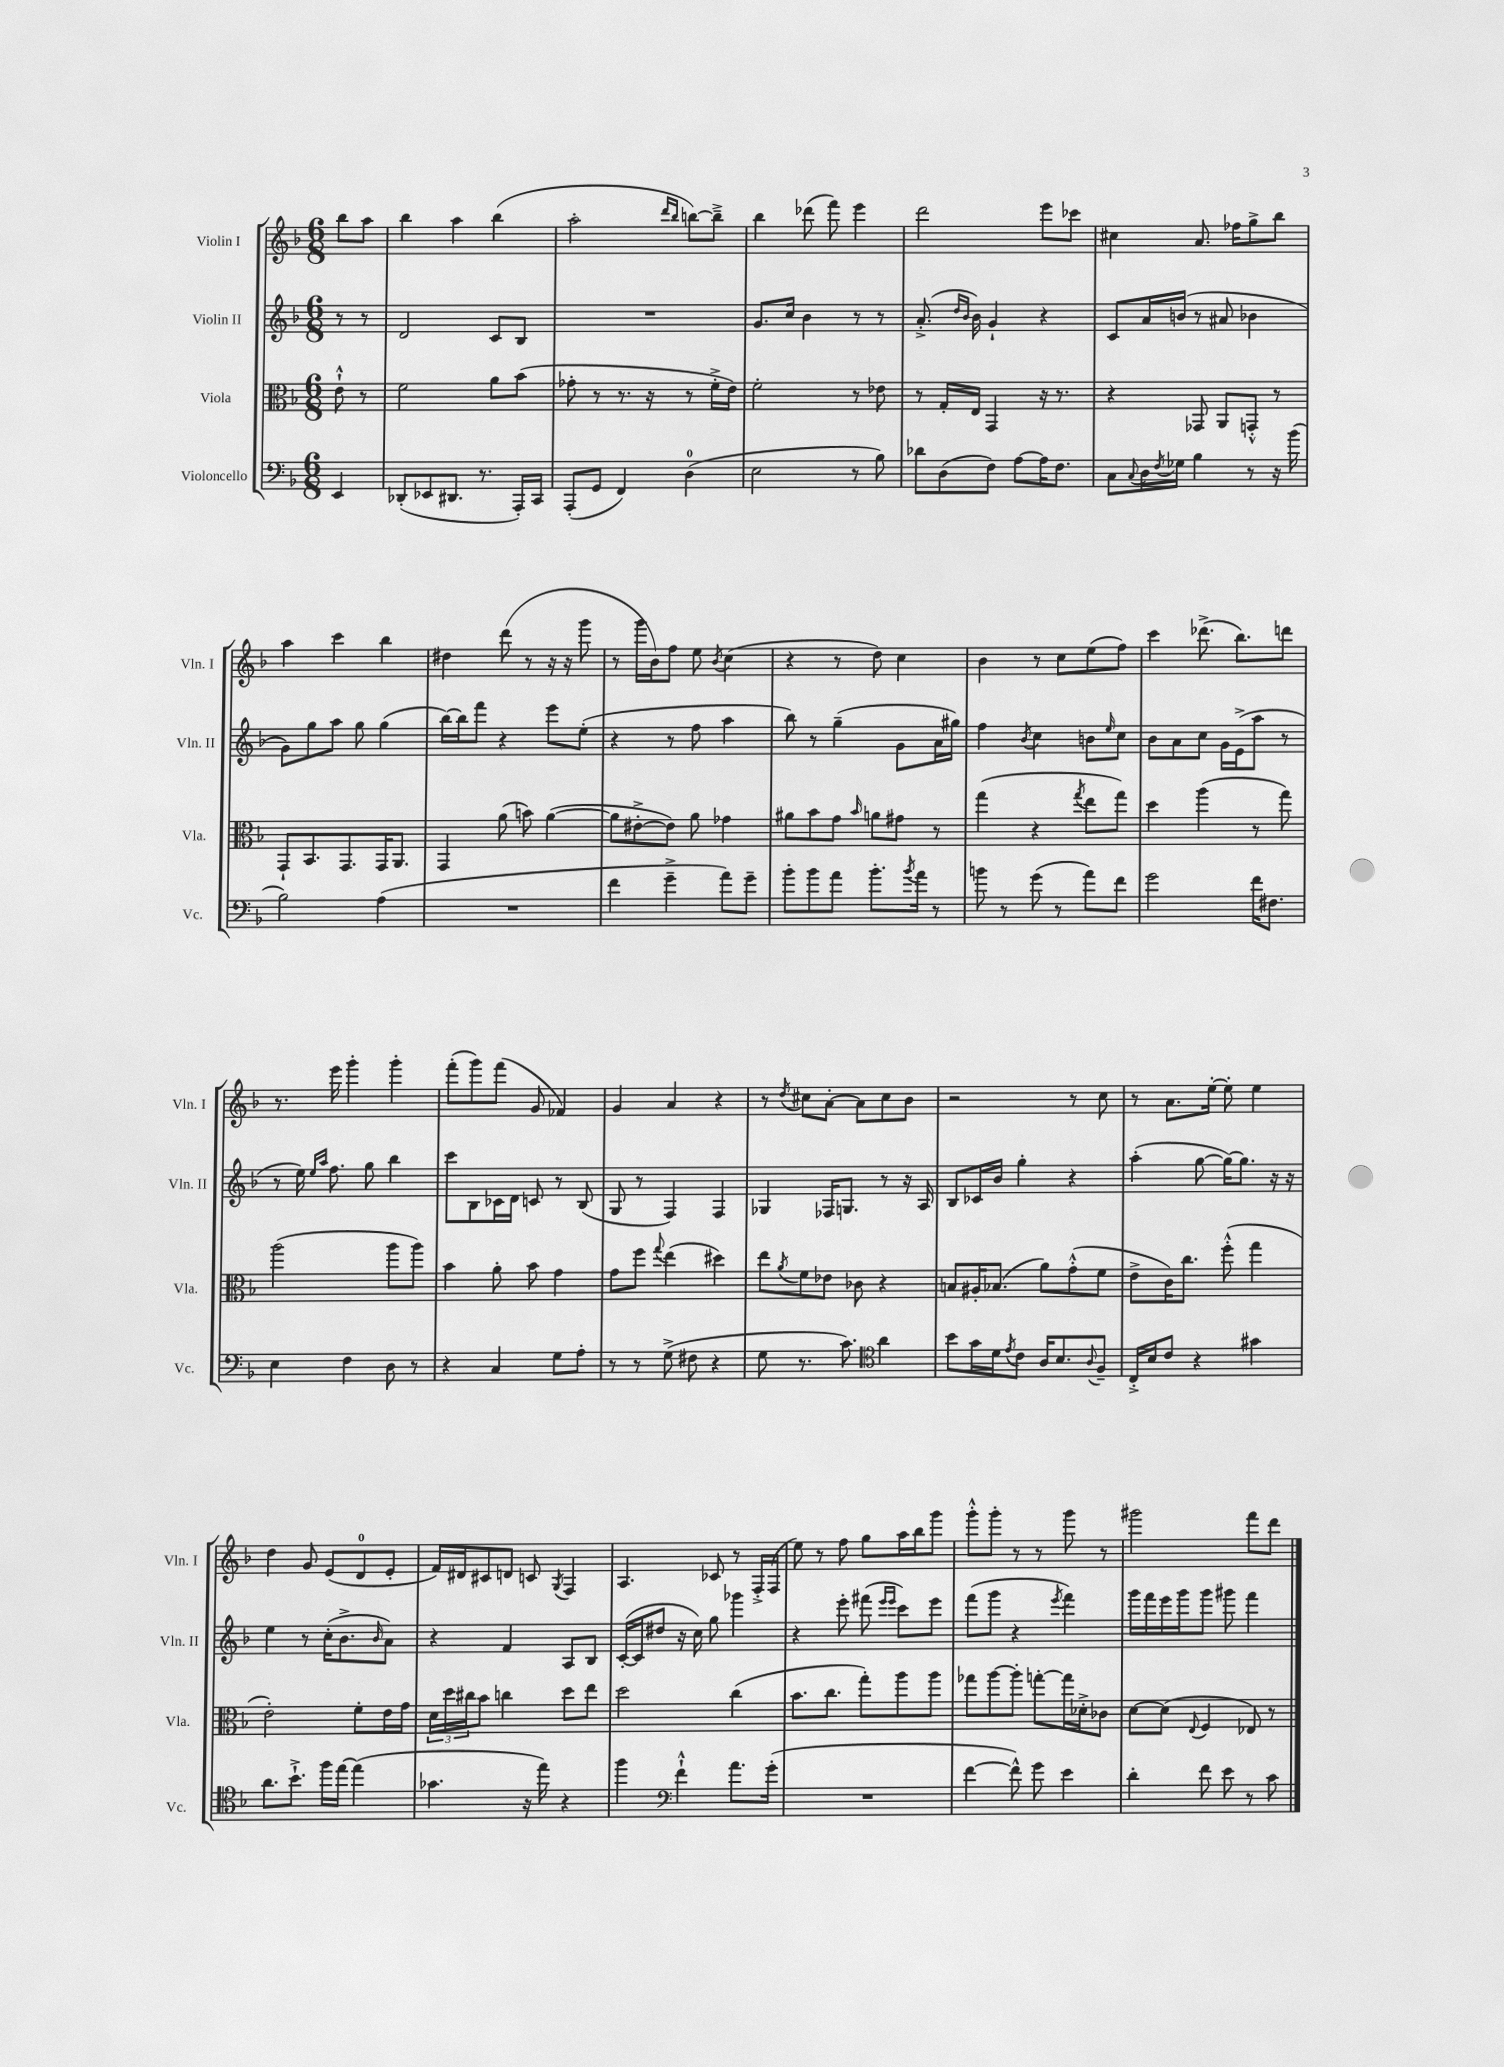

**kern	**kern	**kern	**kern
*staff4	*staff3	*staff2	*staff1
*clefF4	*clefC3	*clefG2	*clefG2
*k[b-]	*k[b-]	*k[b-]	*k[b-]
*M6/8	*M6/8	*M6/8	*M6/8
4EE	8e`^^	8r	8bb-
.	8r	8r	8aa
=	=	=	=
(8DD-'	2f	2d	4bb-
8EE-	.	.	.
8.DD#	.	.	4aa
8.r	.	.	.
.	8a	8c	(4bb-
16AAA')	(8b-	8B-	.
16CC	.	.	.
=	=	=	=
(8AAA'	8g-'	2.r	2aa'
8GG	8r	.	.
4FF)	8.r	.	.
.	16r	.	.
.	.	.	16qqddd
.	.	.	16qqbb-
(4D	8r	.	[8bb)
.	16f'^	.	8bb~^]
.	16e)	.	.
=	=	=	=
2E	2f'	8.g	4bb-
.	.	16cc	.
.	.	4b-	(8ddd-
.	.	.	8fff)
8r	8r	8r	4eee
8B-)	8e-	8r	.
=	=	=	=
8d-	8r	(8.a'^	2ddd
(8D	16G'	.	.
.	.	16qqdd	.
.	.	16qqb-	.
.	16E	16b-)	.
8F)	4GG	4g`	.
[8A	.	.	.
16A]	16r	4r	8eee
8.F	8.r	.	.
.	.	.	8ccc-
=	=	=	=
8C	4r	8c	4cc#
8qqC	.	.	.
16D	.	16a	.
8qF	.	.	.
16G-	.	(16b	.
4B-	8GG-	8r	8.a
.	8AA	8a#	.
.	.	.	16ff-
8r	8GG'^^	4b-	8gg^
16r	8r	.	8bb-
(16b-	.	.	.
=	=	=	=
2B-)	8GG`	8g)	4aa
.	8.BB-	8gg	.
.	.	8aa	4ccc
.	8.GG	.	.
.	.	8gg	.
(4A	16GG	(4gg	4bb-
.	8.AA	.	.
=	=	=	=
2.r	4GG	[16bb-)	4dd#
.	.	16bb-]	.
.	.	8fff	.
.	(8a	4r	(8ddd
.	8b)	.	8r
.	([4a	8eee	16r
.	.	.	16r
.	.	(8ee'	8ggg
=	=	=	=
4f	8a]	4r	8r
.	[8e#'^	.	16ggg
.	.	.	16b-)
4g~^	8e#])	8r	8ff
.	8a	8ff	8ee
.	.	.	8qb-
8a)	4g-	4aa	(4cc
8g~	.	.	.
=	=	=	=
8b-'	8a#	8bb-)	4r
8b-	8b-	8r	.
8a	8g	(4gg~	8r
.	16qqb-	.	.
8.b-'	8a	.	8dd)
.	8g#	8g	4cc
8qb-	.	.	.
16a	.	.	.
8r	8r	16a	.
.	.	16gg#)	.
=	=	=	=
8b	(4gg	4ff	4b-
8r	.	.	.
.	.	8qb-	.
(8g	4r	4cc	8r
8r	.	.	8cc
.	8qgg	.	.
8a)	8ee	8b	(8ee
.	.	16qqee	.
8f	8gg)	8cc	8ff)
=	=	=	=
2g	4dd	8b-	4ccc
.	.	8a	.
.	(4aa	8cc	(8.ddd-^
.	.	16g	.
.	.	(16e^	8.bb-)
16f	8r	8aa	.
8.F#	.	.	.
.	8gg)	8r	8ddd
=	=	=	=
4E	(2aa	8r	8.r
.	.	16ee)	.
.	.	16qqee	.
.	.	16qqaa	.
.	.	8.ff	16eee
4F	.	.	4ggg'
.	.	8gg	.
8D	8aa	4bb-	4ggg'
8r	8aa)	.	.
=	=	=	=
4r	4b-	8ccc	(8fff'
.	.	8B-	8ggg)
4C	8a'	16c-	(8fff
.	.	16d	.
.	8b-	8c	8g
8G	4g	8r	4f-)
8A'	.	(8B-	.
=	=	=	=
8r	8g	8G	4g
8r	8ff	8r	.
.	8qqgg	.	.
(8G^	(4ee	4F)	4a
8F#	.	.	.
4r	4dd#)	4F	4r
=	=	=	=
8G	8ee	4G-	8r
.	8qa	.	8qdd
8.r	8f	.	8cc#
.	8e-	16F-	[8a'
8.c)	.	8.G	.
.	8c-	.	8a]
*clefC4	*	*	*
4a	4r	8r	8cc#
.	.	16r	8b-
.	.	16A	.
=	=	=	=
8b-	8B	8B-	2r
16g	16A#'	16c-	.
16d	(8.B-	16b-	.
8qe	.	.	.
8c	.	4gg'	.
16A	8a)	.	.
8.B-	.	.	.
.	(8g'^^	4r	8r
8qqA	.	.	.
8F~	8f	.	8cc
=	=	=	=
16C'^	8e^	(4aa'	8r
16B-	.	.	.
8c	16c)	.	8.a
.	8.cc	.	.
4r	.	[8gg	.
.	.	.	[16ee'
.	(8ff'^^	16gg_)	8ee']
.	.	8.gg]	.
4g#	4gg	.	4ee
.	.	16r	.
.	.	16r	.
=	=	=	=
8.a	2e')	4ee	4dd
8.b-`^	.	.	.
.	.	8r	8g
16ff	.	(16cc'	(8e
[16ee	.	8.b-^	.
(4ee]	8f'	.	8d
.	.	16qqb-	.
.	16e	8a)	8e'
.	16g	.	.
=	=	=	=
4.g-	24d	4r	16f)
.	24dd	.	.
.	.	.	16d#
.	24cc#	.	.
.	8b-	.	8c#
.	4cc	4f	8d
16r	.	.	8c
16ee)	.	.	.
.	.	.	8qG
4r	8dd	8A	4F
.	8ee	8B-	.
=	=	=	=
4ff	2dd	([16c'	4.A
.	.	16c]	.
.	.	8dd#	.
*clefF4	*	*	*
4f`^^	.	16r	.
.	.	16cc)	.
.	.	8gg	8c-
8.a	(4cc	4ggg-	8r
.	.	.	16F'^
(16g'	.	.	(16F
=	=	=	=
2.r	8.b-	4r	8ee)
.	.	.	8r
.	8.cc	.	.
.	.	8eee'	8ff
.	8gg')	(8fff#	8gg
.	.	16qqeee	.
.	.	16qqeee	.
.	8aa	8ccc)	16aa
.	.	.	16bb-
.	8aa	8eee	8ggg
=	=	=	=
[4f	8gg-	(8fff	8ggg'^^
.	[8aa	8ggg	8ggg'
8f^^])	8aa']	4r	8r
8g	[8gg'	.	8r
.	.	8qeee	.
4e	16gg]	4fff)	8ggg
.	16d-'^	.	.
.	8c-	.	8r
=	=	=	=
4d'	[8d	16ggg	2ggg#
.	.	16fff	.
.	(8d]	16eee	.
.	.	16ggg	.
.	8qqE	.	.
8f	4F	8ggg	.
8e	.	8ggg#	.
8r	8E-)	4fff	8fff
8c	8r	.	8ddd
==	==	==	==
*-	*-	*-	*-
